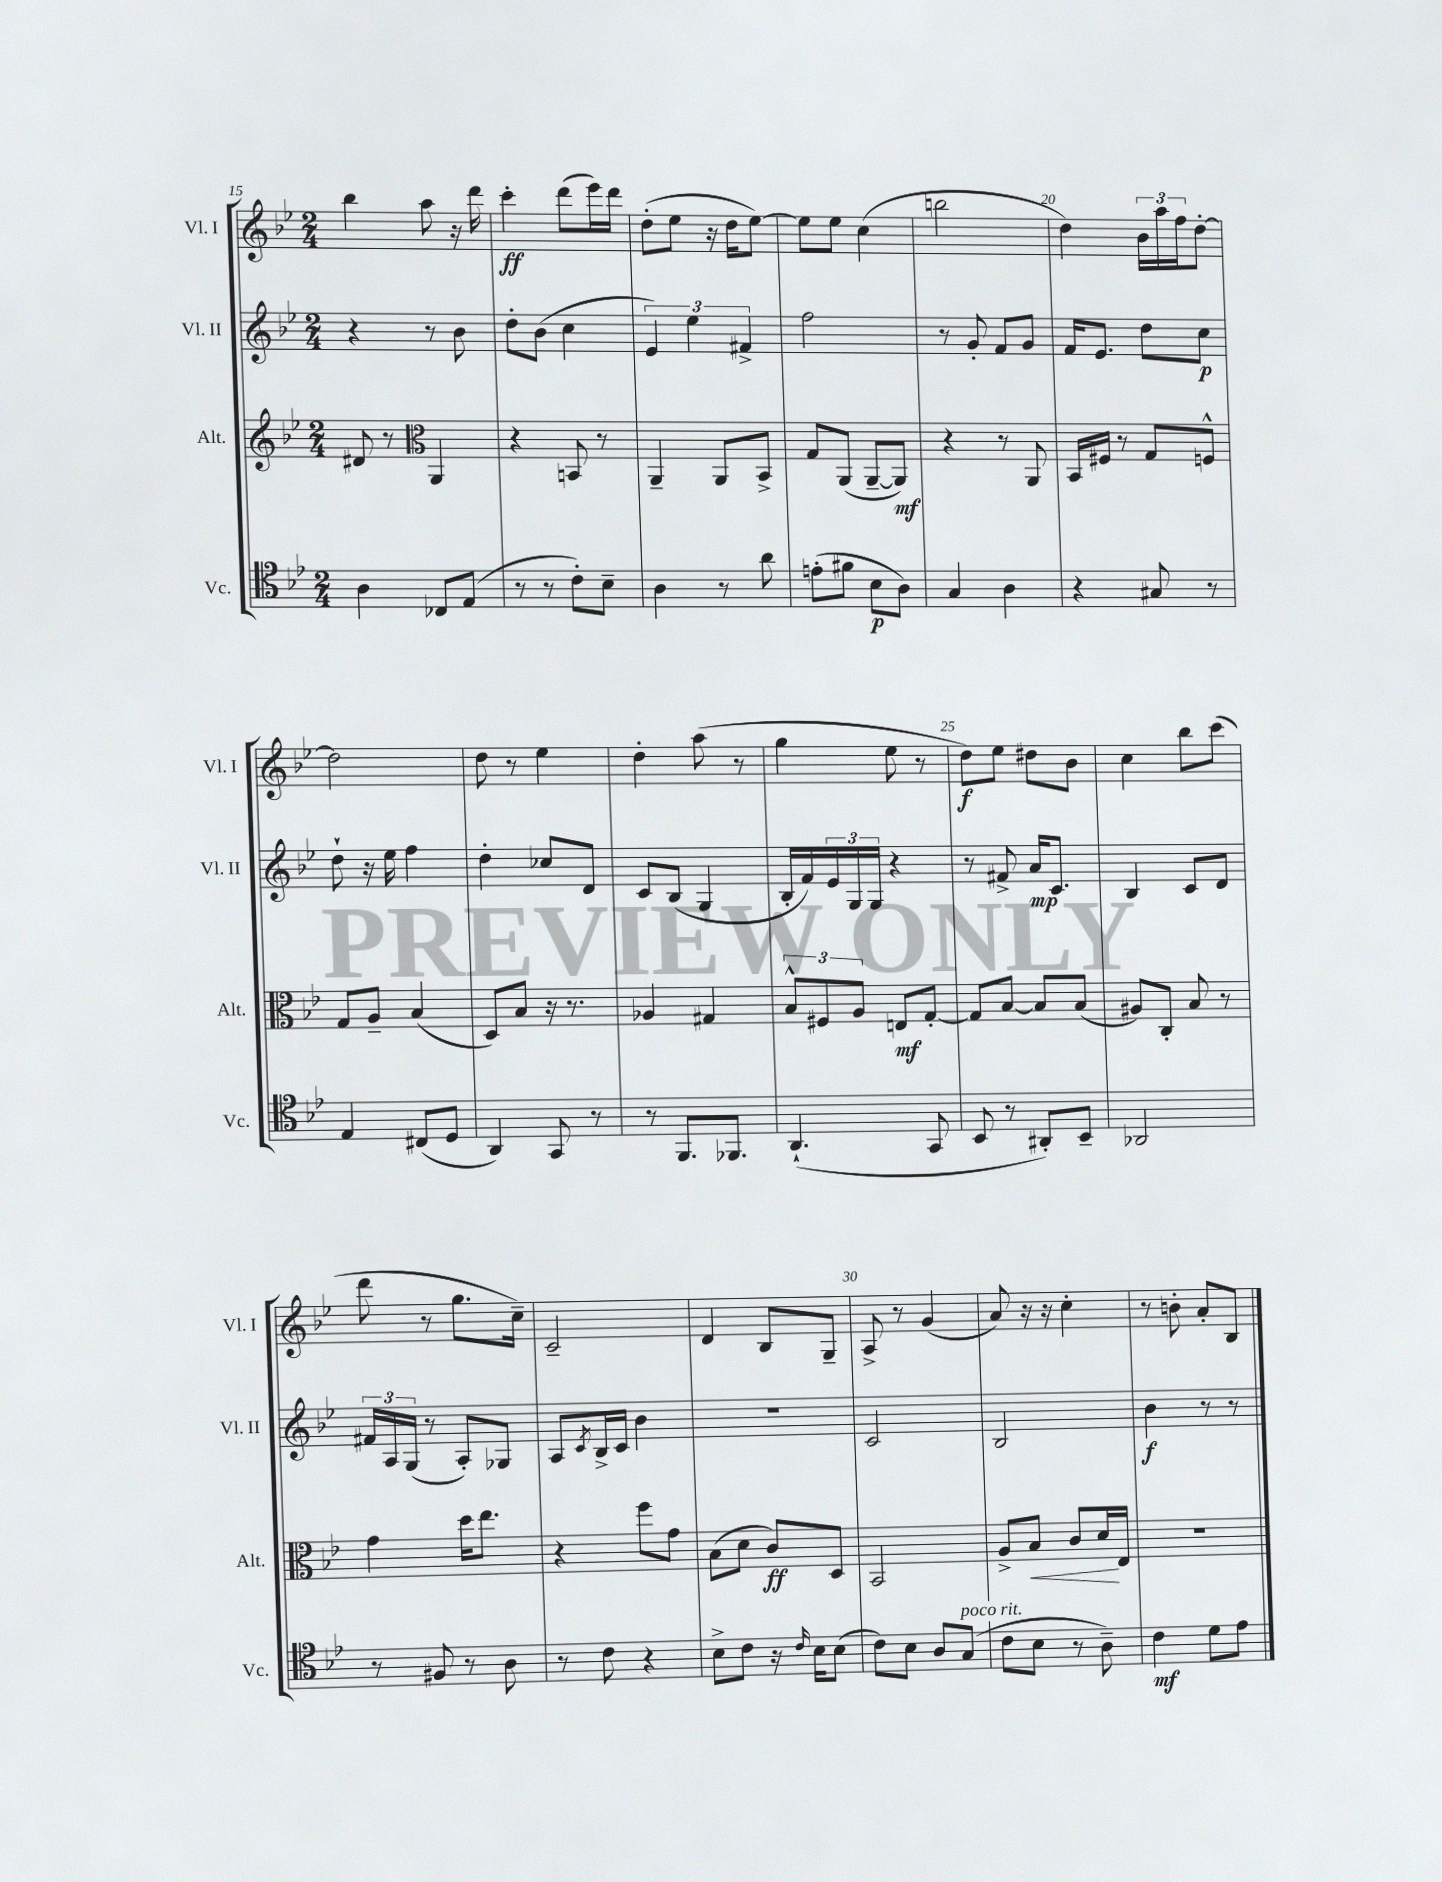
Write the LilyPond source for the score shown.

<<
\new StaffGroup <<
\new Staff = "s0" \with { instrumentName = "Vl. I" shortInstrumentName = "Vl. I" } {
    \clef treble \key bes \major \numericTimeSignature \time 2/4
    bes''4 a''8 r16 d'''16 |
    c'''4-.\ff d'''8( ees'''16) d'''16 |
    d''8-.( ees''8 r16 d''16 ees''8~) |
    ees''8 ees''8 c''4( |
    b''2 |
    d''4) \tuplet 3/2 { bes'16 a''16 f''16 } d''8~-. |
    d''2 |
    d''8 r8 ees''4 |
    d''4-. a''8( r8 |
    g''4 ees''8 r8 |
    d''8\f) ees''8 dis''8 bes'8 |
    c''4 bes''8 c'''8( |
    d'''8 r8 g''8. c''16--) |
    c'2-- |
    d'4 bes8 g8-- |
    a8-> r8 g'4( |
    a'8) r16 r16 c''4-. |
    r8 b'8-. a'8-. bes8 \bar "|." |
}
\new Staff = "s1" \with { instrumentName = "Vl. II" shortInstrumentName = "Vl. II" } {
    \clef treble \key bes \major \numericTimeSignature \time 2/4
    r4 r8 bes'8 |
    d''8-. bes'8( c''4 |
    \tuplet 3/2 { ees'4) ees''4 fis'4-> } |
    f''2 |
    r8 g'8-. f'8 g'8 |
    f'16 ees'8. d''8 c''8\p |
    d''8-! r16 ees''16 f''4 |
    d''4-. ces''8 d'8 |
    c'8 bes8( g4 |
    bes16-. f'16) \tuplet 3/2 { ees'16 g16 g16 } r4 |
    r8 fis'8-> a'16\mp c'8. |
    bes4 c'8 d'8 |
    \tuplet 3/2 { fis'16 a16 g16( } r8 a8-.) ges8 |
    a8 \acciaccatura { c'8 } bes16-> c'16 bes'4 |
    R2 |
    c'2 |
    bes2 |
    bes'4\f r8 r8 \bar "|." |
}
\new Staff = "s2" \with { instrumentName = "Alt." shortInstrumentName = "Alt." } {
    \clef treble \key bes \major \numericTimeSignature \time 2/4
    dis'8 r8 \clef alto a,4 |
    r4 b,8 r8 |
    a,4-- a,8 bes,8-> |
    g8 a,8( a,8~-- a,8\mf) |
    r4 r8 a,8 |
    bes,16 fis16 r8 g8 f8-^ |
    g8 a8-- bes4( |
    d8) bes8 r16 r8. |
    aes4 gis4 |
    \tuplet 3/2 { bes8-^ fis8 a8 } e8\mf g8~-. |
    g8 bes8~ bes8 bes8( |
    ais8) c8-. bes8 r8 |
    g'4 d''16 ees''8. |
    r4 f''8 g'8 |
    bes8( d'8 c'8\ff) d8 |
    bes,2 |
    a8-> bes8\< c'8 d'16\! ees16 |
    R2 \bar "|." |
}
\new Staff = "s3" \with { instrumentName = "Vc." shortInstrumentName = "Vc." } {
    \clef tenor \key bes \major \numericTimeSignature \time 2/4
    a4 ces8 ees8( |
    r8 r8 c'8-.) bes8-- |
    a4 r8 a'8 |
    e'8-.( fis'8 bes8\p a8) |
    g4 a4 |
    r4 gis8 r8 |
    ees4 cis8( d8 |
    a,4) g,8 r8 |
    r8 f,8. fes,8. |
    a,4.-!( g,8 |
    bes,8 r8 ais,8-.) bes,8-- |
    aes,2 |
    r8 fis8 r8 a8 |
    r8 c'8 r4 |
    bes8-> c'8 r16 \grace { c'16 } bes16 bes8( |
    c'8) bes8 a8 g8^\markup { \italic "poco rit." }( |
    c'8 bes8 r8 a8--) |
    c'4\mf d'8 ees'8 \bar "|." |
}
>>
>>
\layout { \context { \Score currentBarNumber = #15 \override BarNumber.break-visibility = ##(#f #t #t) barNumberVisibility = #(every-nth-bar-number-visible 5) } }
